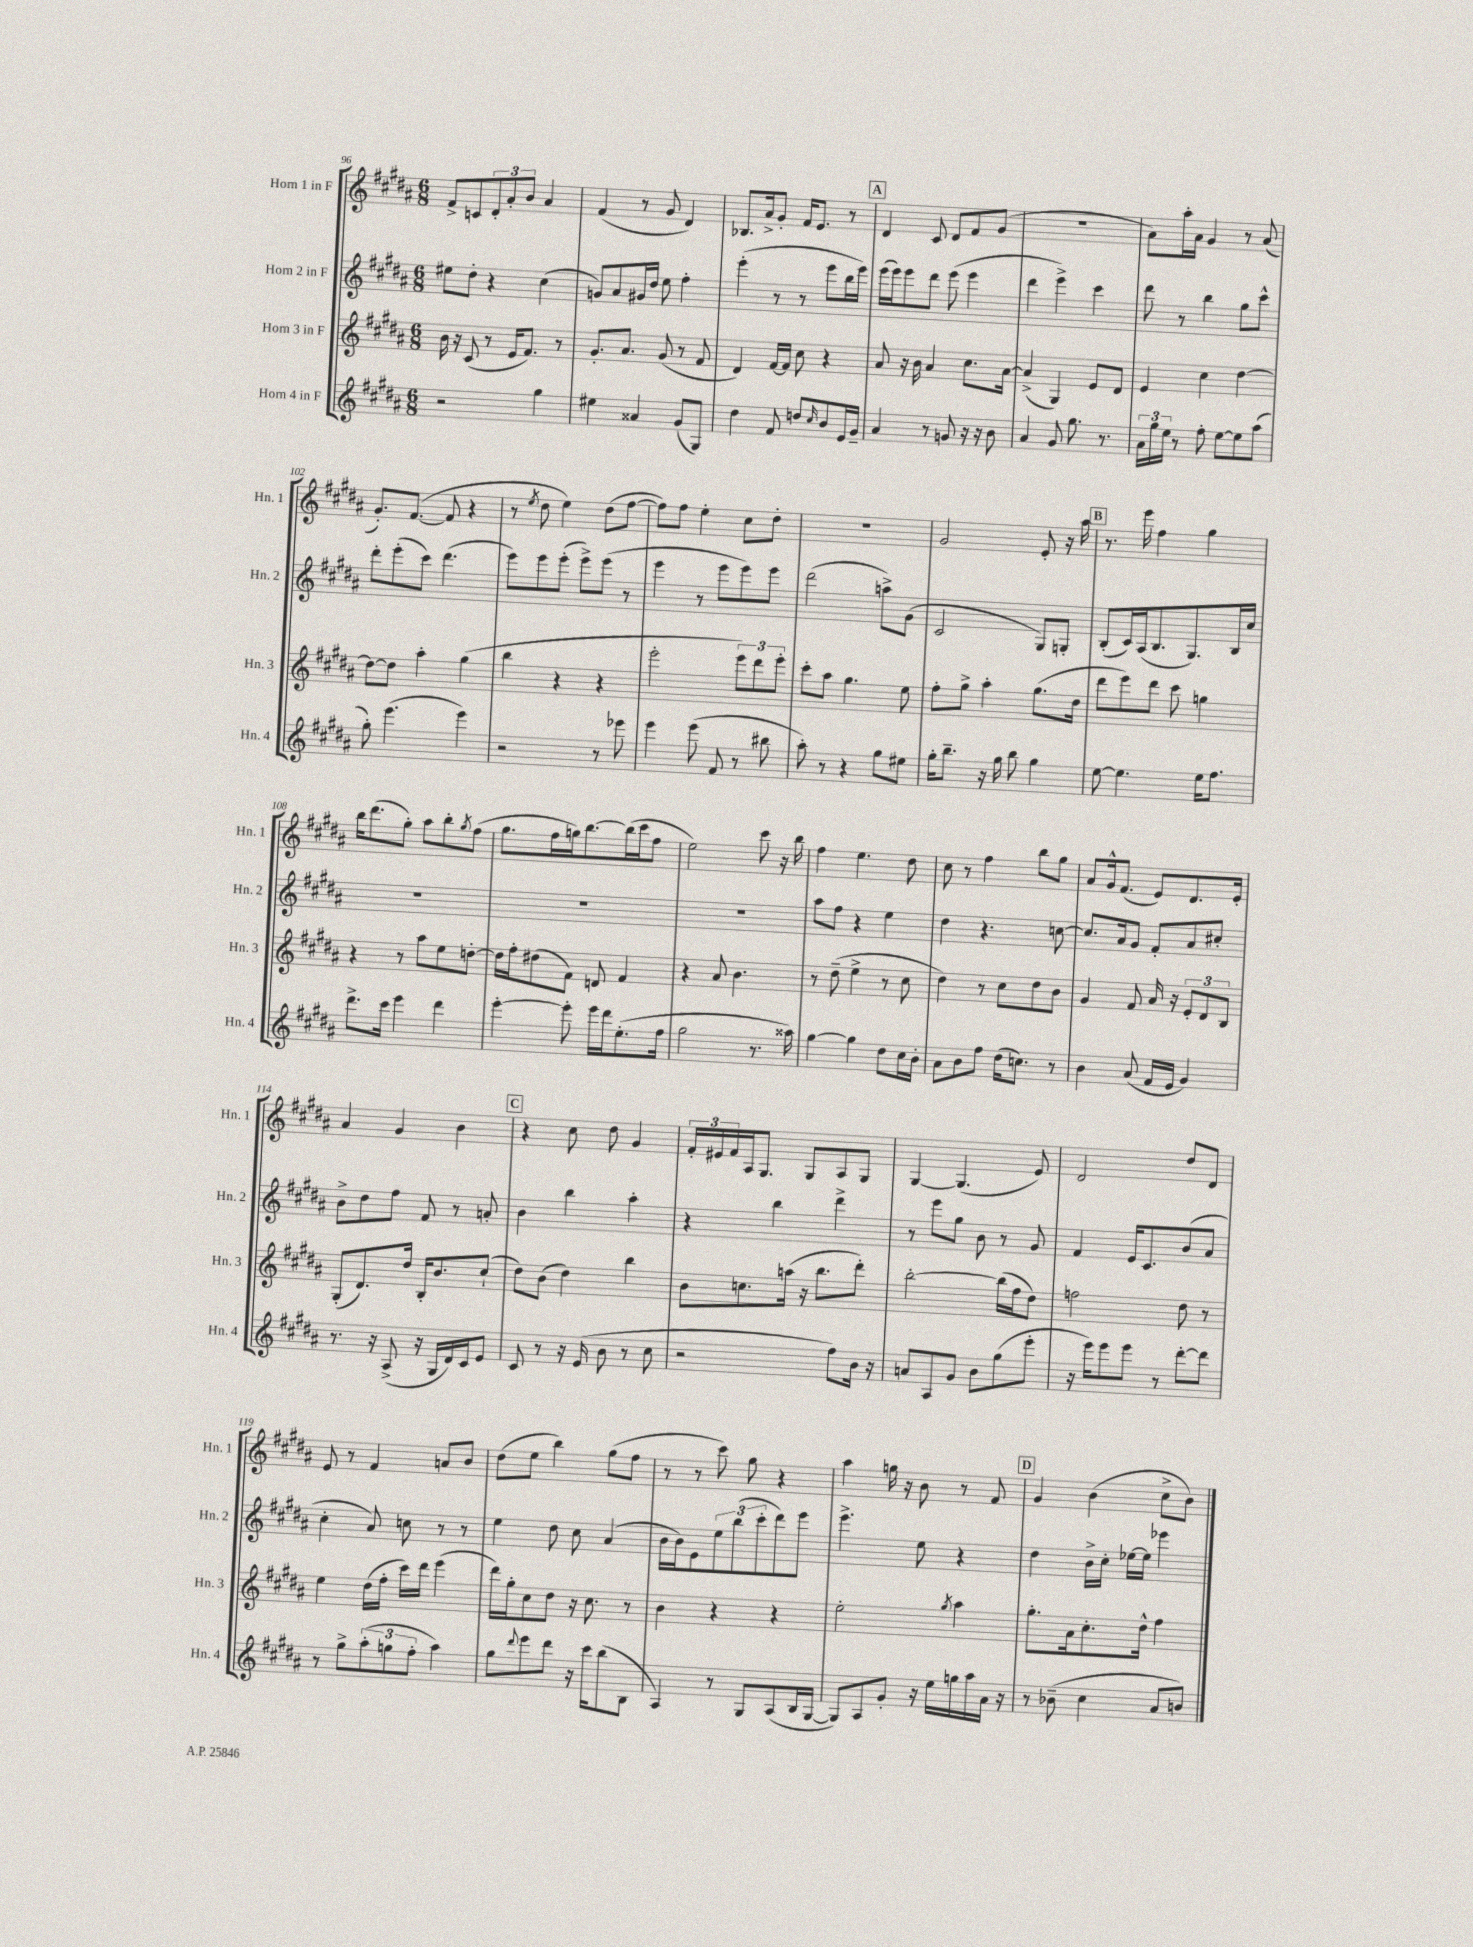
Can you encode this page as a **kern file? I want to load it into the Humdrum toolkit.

**kern	**kern	**kern	**kern
*staff4	*staff3	*staff2	*staff1
*clefG2	*clefG2	*clefG2	*clefG2
*k[f#c#g#d#a#]	*k[f#c#g#d#a#]	*k[f#c#g#d#a#]	*k[f#c#g#d#a#]
*M6/8	*M6/8	*M6/8	*M6/8
2r	16b\	8ee#\L	8f#^/L
.	16r	.	.
.	(8c#/	8dd#'\J	8c/
.	8r	4r	12d#'/
.	.	.	12a#'/
.	16e/LK	.	.
.	.	.	12b/J
.	8.f#/J)	.	.
4gg#\	.	(4cc#\	4a#/
.	8r	.	.
=	=	=	=
4ee#\	8.g#'/L	8g/L)	(4f#/
.	.	8a#/	.
.	8.a#/J	.	.
4a##/	.	16g#/L	8r
.	.	16dd#/JJ	.
.	(8g#/	8ee\	8g#/
(8g#/L	8r	4ff#'\	4d#/)
8G#/J)	8f#/	.	.
=	=	=	=
4dd#\	4d#/)	(4eee'\	8.B-/L
.	.	.	16a#^/k
8f#/	[16f#/LL	8r	8g#'/J
.	16f#/]JJ	.	.
8dd/L	8cc#\	8r	16f#/LK
.	.	.	8.e/J
16qqcc#/	.	.	.
8b/	4r	8eee\L	.
16e/L	.	16bb\L	8r
16g#~/JJ	.	16eee\JJ)	.
=	=	=	=
4a#/	8a#/	(16eee\LL	4d#/
.	.	16eee\J)	.
.	16r	8eee\	.
.	16b\	.	.
8r	4a#/	8ddd#\J	8c#/
8g/	.	(8eee\	8d#/L
16r	8.cc#\L	4eee\	8f#/
16r	.	.	.
8b\	.	.	(8g#/J
.	[16a#\Jk	.	.
=	=	=	=
4a#/	(4a#^/]	4ddd#\	2.r
8g#/	4G#/)	4eee^\)	.
8.gg#\	.	.	.
.	8e/L	4ccc#\	.
8.r	.	.	.
.	8d#/J	.	.
=	=	=	=
24a#\LL	4e/	8ddd#\	8a#\L)
24gg#\	.	.	.
24ee\JJ	.	.	.
8r	.	8r	16aa#'\L
.	.	.	16a#\JJ
8ff#'\	4cc#\	4bb\	4g#/
[8ee\L	.	.	.
8ee\]	[4dd#\	8gg#\L	8r
(8aa#\J	.	8ccc#^^\J	(8a#/
=	=	=	=
8gg#'\)	8dd#\_L	8ddd#'\L	8.g#'/L)
(4.eee\	8dd#\]J	(8eee'\	.
.	.	.	([8.f#/J
.	4aa#'\	8ccc#\J)	.
.	.	(4.ddd#\	8f#/]
4eee\)	(4gg#\	.	4r
=	=	=	=
2r	4bb\	8eee\L)	8r
.	.	.	8qee/
.	.	8eee\	8dd#\
.	4r	(8eee'\J	4ee\)
.	.	8eee^\L)	.
8r	4r	(8eee\J	(8dd#\L
8eee-\	.	8r	[8ff#\J
=	=	=	=
4eee\	2eee'\	4eee\	8ff#\]L)
.	.	.	8ff#\J
(8eee\	.	8r	4ee'\
8f#/	.	8eee\L	.
8r	12eee\L)	8eee\)	8cc#\L
.	12ddd#\	.	.
8bb#\	.	8eee\J	8dd#'\J
.	12eee'\J	.	.
=	=	=	=
8aa#'\)	8ccc#'\L	(2ddd#\	2.r
8r	8aa#\J	.	.
4r	4.gg#\	.	.
8gg#\L	.	8aa^\L)	.
8ee#\J	8ee\	(8g#\J	.
=	=	=	=
16gg#'\LK	8ff#'\L	2c#/	2g#/
8.bb~\J	.	.	.
.	8gg#^\J	.	.
16r	4aa#'\	.	.
16gg#\	.	.	.
8bb\	.	.	.
4gg#\	(8.gg#\L	8G#/L)	8e'/
.	.	8G'/J	16r
.	16dd#\Jk	.	16aa#\
=	=	=	=
[8ee\	8ddd#\L	(8B'/L	8.r
4.ee\]	8eee\)	16c#/L)	.
.	.	(16A#/J	16eee\
.	8ddd#\J	8.B/	4ff#\
.	8ccc#\	.	.
.	.	8.G#/)	.
16ee\LK	4gg\	.	4gg#\
8.ff#\J	.	.	.
.	.	16B/L	.
.	.	16cc#/JJ	.
=	=	=	=
8.ddd#^\L	4r	2.r	16bb\LK
.	.	.	(8.ddd#\
16ccc#\Jk	.	.	.
4eee\	8r	.	8gg#'\J)
.	8aa#\L	.	8aa#\L
4ddd#\	8ee\	.	8bb'\
.	.	.	8qgg#/
.	[8dd'\J	.	(8ff#\J
=	=	=	=
[4eee'\	16dd\]LL	2.r	8.gg#\L
.	16ff#'\J	.	.
.	(8dd#\	.	.
.	.	.	16ff#\L
8eee'\]	8f#\J)	.	16gg\J)
.	.	.	[8.bb\
16eee\LL	8d/	.	.
16ddd#\J	.	.	.
(8.ee'\	4f#/	.	(16bb\]L
.	.	.	16ccc#\J
.	.	.	8ff#\J
16ff#\Jk	.	.	.
=	=	=	=
2gg#\	4r	2.r	2ee\)
.	8a#/	.	.
.	4.b\	.	.
8.r	.	.	8ccc#\
.	.	.	16r
16aa##\)	.	.	16bb\
=	=	=	=
[4gg#\	8r	8aa#\L	4ff#\
.	(8dd#~\	8ff#\J	.
4gg#\]	4ee^\	4r	4.ee\
8dd#\L	8r	4ee\	.
16cc#\L	8cc#\	.	8dd#\
16b'\JJ	.	.	.
=	=	=	=
8a#\L	4dd#\)	4dd#\	8cc#\
8b\	.	.	8r
8ff#\J	8r	4.r	4ff#\
(16dd#\LK	8cc#\L	.	.
8.cc\J)	.	.	.
.	8dd#\	.	8bb\L
8r	8b\J	[8cc\	8gg#\J
=	=	=	=
4b\	4g#/	8.cc/]L	8a#/L
.	.	.	16g#^^/k
.	.	16a#/k	(8.f#/J
(8a#/	8f#/	8g#/J	.
16f#/LL	16a#/	8f#'/L	8e/L)
16e/JJ	16r	.	.
4g#/)	12e'/L	8a#/	8.d#/
.	12d#/	.	.
.	.	8cc#'/J	.
.	12B/J	.	.
.	.	.	16e'/Jk
=	=	=	=
8.r	(8G#'/L	8b^\L	4a#/
.	8.d#/)	8dd#\	.
16r	.	.	.
(8A#^/	.	8ff#\J	4g#/
.	16dd#/Jk	.	.
16r	16B'/LK	8f#/	.
16G#/LL	8.b/	.	.
16d#/)	.	8r	4b\
16c#/J	.	.	.
8e/J	(8cc#`/J	8a'/	.
=	=	=	=
8c#/	8dd#\L)	4b\	4r
8r	(8b\J	.	.
16r	4dd#\)	4bb\	8cc#\
(16e/	.	.	.
8b\	.	.	8dd#\
8r	4bb\	4aa#'\	4g#/
8cc#\	.	.	.
=	=	=	=
2r	8b\L	4r	24f#'/LL
.	.	.	24e#/
.	.	.	24f#/
.	8.cc\	.	16A#/J
.	.	.	8.G#/J
.	.	4bb\	.
.	(16aa\Jk	.	.
.	16r	.	8G#/L
.	8.bb\L	.	.
8ff#\L)	.	4ddd#^\	8A#/
16b\Jk	8ddd#'\J)	.	8G#/J
16r	.	.	.
=	=	=	=
8a/L	[2bb'\	8r	[4G#/
8A#/	.	8eee\L	.
8g#/J	.	8gg#\J	(4.G#/]
8b\L	.	8b\	.
(8gg#\	(16bb\]LL	8r	.
.	16ff#\J	.	.
8eee'\J	8dd#\J)	8g#/	8e/)
=	=	=	=
16r	2ff\	4f#/	2d#/
16eee\LK)	.	.	.
8eee\	.	.	.
8eee\J	.	16e/LK	.
.	.	8.c#/	.
8r	.	.	.
[8ddd#'\L	8dd#\	(8b/	8dd#/L
8ddd#\]J	8r	8a#/J	8d#/J
=	=	=	=
8r	4ee\	4cc#'\	8e/
8gg#^\L	.	.	8r
(12aa#'\	(16dd#\LL	8a#/)	4f#/
.	16ff#'\JJ	.	.
12gg\	.	.	.
.	16ccc#\LL)	8cc\	.
12ff#'\J	.	.	.
.	16ddd#\JJ	.	.
4aa#\)	(4eee\	8r	8a/L
.	.	8r	8b/J
=	=	=	=
8gg#\L	16ddd#\LL)	4ee\	(8dd#\L
.	16gg#'\J	.	.
8qqddd#/	.	.	.
8eee\	8cc#\	.	8ee\J
8ddd#\J	8dd#\J	8dd#\	4bb\)
16r	16r	8cc#\	.
16ccc#\LK	8.cc#\	.	.
(8bb\	.	(4a#/	(8gg#\L
8B\J	8r	.	8ff#\J
=	=	=	=
4A#/)	4b\	16b\LL	8r
.	.	16b\J)	.
.	.	8e\	8r
8r	4r	12ee\	8ccc#\)
.	.	(12bb\	.
8G#/L	.	.	8gg#\
.	.	12ccc#'\	.
(8A#/	4r	8ddd#\)	4r
16B/L	.	8eee\J	.
[16G#/JJ	.	.	.
=	=	=	=
8G#/]L)	2ee'\	4.eee^\	4aa#\
8A#/	.	.	.
8g#'/J	.	.	16gg\
.	.	.	16r
16r	.	8ee\	8b\
16ee\LL	.	.	.
.	8qgg#/	.	.
16gg\	4aa#\	4r	8r
16aa#\	.	.	.
16a#\JJ	.	.	8f#/
16r	.	.	.
=	=	=	=
8r	8.gg#'\L	4dd#\	4g#/
(8b-~\	.	.	.
.	16a#\k	.	.
4cc#\	8.cc#'\	16b^\LL	(4b\
.	.	16cc#'\JJ	.
.	.	[16ee-\LL	.
.	16dd#^^\Jk	16ee-\]JJ	.
8a#/L	4ff#\	4eee-\	8cc#^\L
8b/J)	.	.	8b\J)
==	==	==	==
*-	*-	*-	*-
